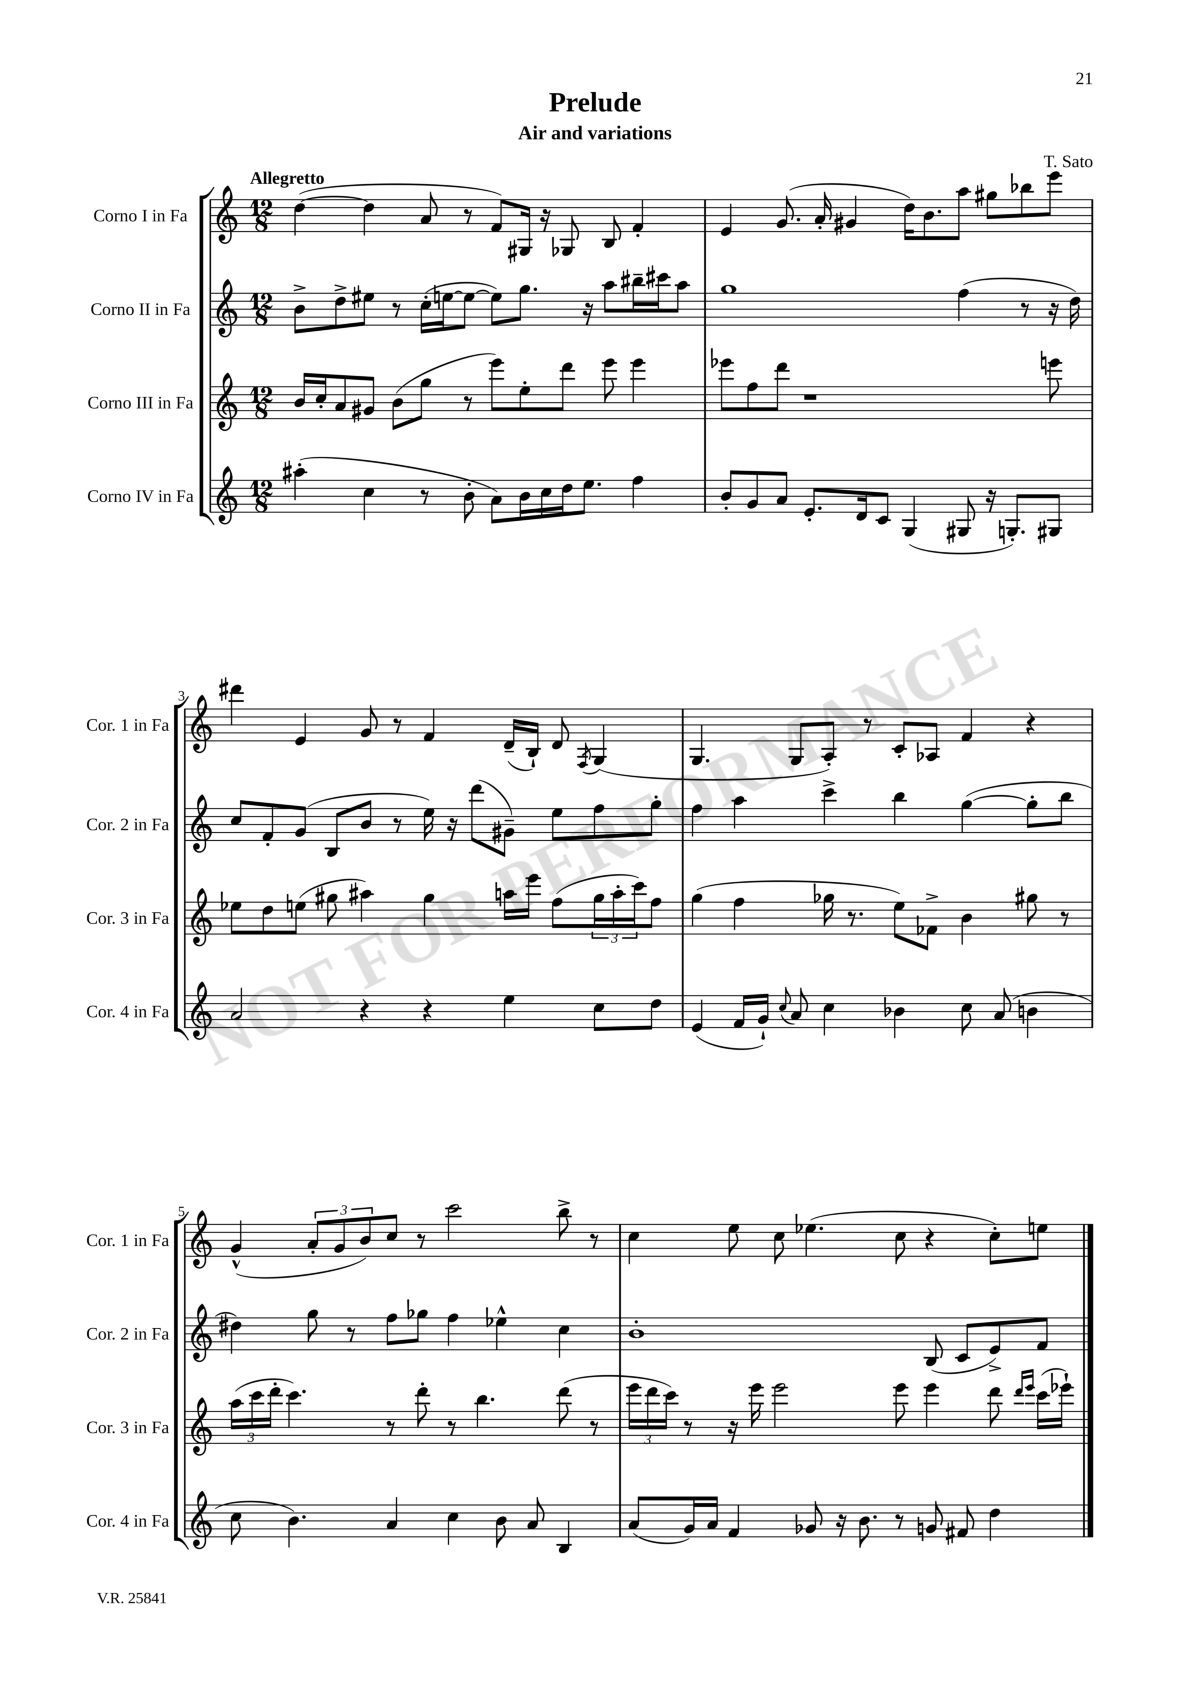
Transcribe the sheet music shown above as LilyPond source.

\header { title = "Prelude" composer = "T. Sato" subtitle = "Air and variations" }
<<
\new StaffGroup <<
\new Staff = "s0" \with { instrumentName = "Corno I in Fa" shortInstrumentName = "Cor. 1 in Fa" } {
    \clef treble \key c \major \numericTimeSignature \time 12/8 \tempo "Allegretto"
    d''4~( d''4 a'8 r8 f'8) gis16 r16 ges8 b8 f'4-. |
    e'4 g'8.( a'16-. gis'4 d''16) b'8. a''8 gis''8 bes''8 e'''8 |
    dis'''4 e'4 g'8 r8 f'4 d'16--( b16-!) d'8 \acciaccatura { f8 } g4( |
    g4. g8 a8-.) r8 c'8-. aes8 f'4 r4 |
    g'4-^( \tuplet 3/2 { a'8-. g'8 b'8) } c''8 r8 c'''2 b''8-> r8 |
    c''4 e''8 c''8 ees''4.( c''8 r4 c''8-.) e''8 \bar "|." |
}
\new Staff = "s1" \with { instrumentName = "Corno II in Fa" shortInstrumentName = "Cor. 2 in Fa" } {
    \clef treble \key c \major \numericTimeSignature \time 12/8
    b'8-> d''8-> eis''8 r8 c''16-.( e''16~ e''8~ e''8) g''8. r16 a''8 bis''16-- cis'''16 a''8 |
    g''1 f''4( r8 r16 d''16) |
    c''8 f'8-. g'8( b8 b'8 r8 e''16) r16 d'''8( gis'8--) e''8 f''8 g''8-. |
    f''4 a''4 c'''4-> b''4 g''4~( g''8-. b''8 |
    dis''4) g''8 r8 f''8 ges''8 f''4 ees''4-^ c''4 |
    b'1-. b8( c'8 e'8->) f'8 \bar "|." |
}
\new Staff = "s2" \with { instrumentName = "Corno III in Fa" shortInstrumentName = "Cor. 3 in Fa" } {
    \clef treble \key c \major \numericTimeSignature \time 12/8
    b'16 c''16-. a'8 gis'8 b'8( g''8 r8 e'''8) e''8-. d'''8 e'''8 e'''4 |
    ees'''8 f''8 d'''8 r1 e'''8 |
    ees''8 d''8 e''8( gis''8 ais''4) gis''4 a''16 e'''16 f''8( \tuplet 3/2 { gis''16 a''16-. c'''16) } f''8 |
    g''4( f''4 ges''16 r8. e''8) fes'8-> b'4 gis''8 r8 |
    \tuplet 3/2 { a''16( c'''16 d'''16-. } c'''4.) r8 d'''8-. r8 b''4. d'''8( r8 |
    \tuplet 3/2 { e'''16 d'''16 c'''16) } r8 r16 e'''16 e'''2 e'''8 e'''4 d'''8 \grace { d'''16 e'''16 } c'''16( ees'''16-!) \bar "|." |
}
\new Staff = "s3" \with { instrumentName = "Corno IV in Fa" shortInstrumentName = "Cor. 4 in Fa" } {
    \clef treble \key c \major \numericTimeSignature \time 12/8
    ais''4-.( c''4 r8 b'8-. a'8) b'16 c''16 d''16 e''8. f''4 |
    b'8-. g'8 a'8 e'8.-. d'16 c'8 g4( gis8 r16 g8.-.) gis8 |
    a'2 r4 r4 e''4 c''8 d''8 |
    e'4( f'16 g'16-!) \appoggiatura { c''8 } a'8 c''4 bes'4 c''8 a'8( b'4 |
    c''8 b'4.) a'4 c''4 b'8 a'8 b4 |
    a'8( g'16) a'16 f'4 ges'8 r16 b'8. r8 g'8 fis'8 d''4 \bar "|." |
}
>>
>>
